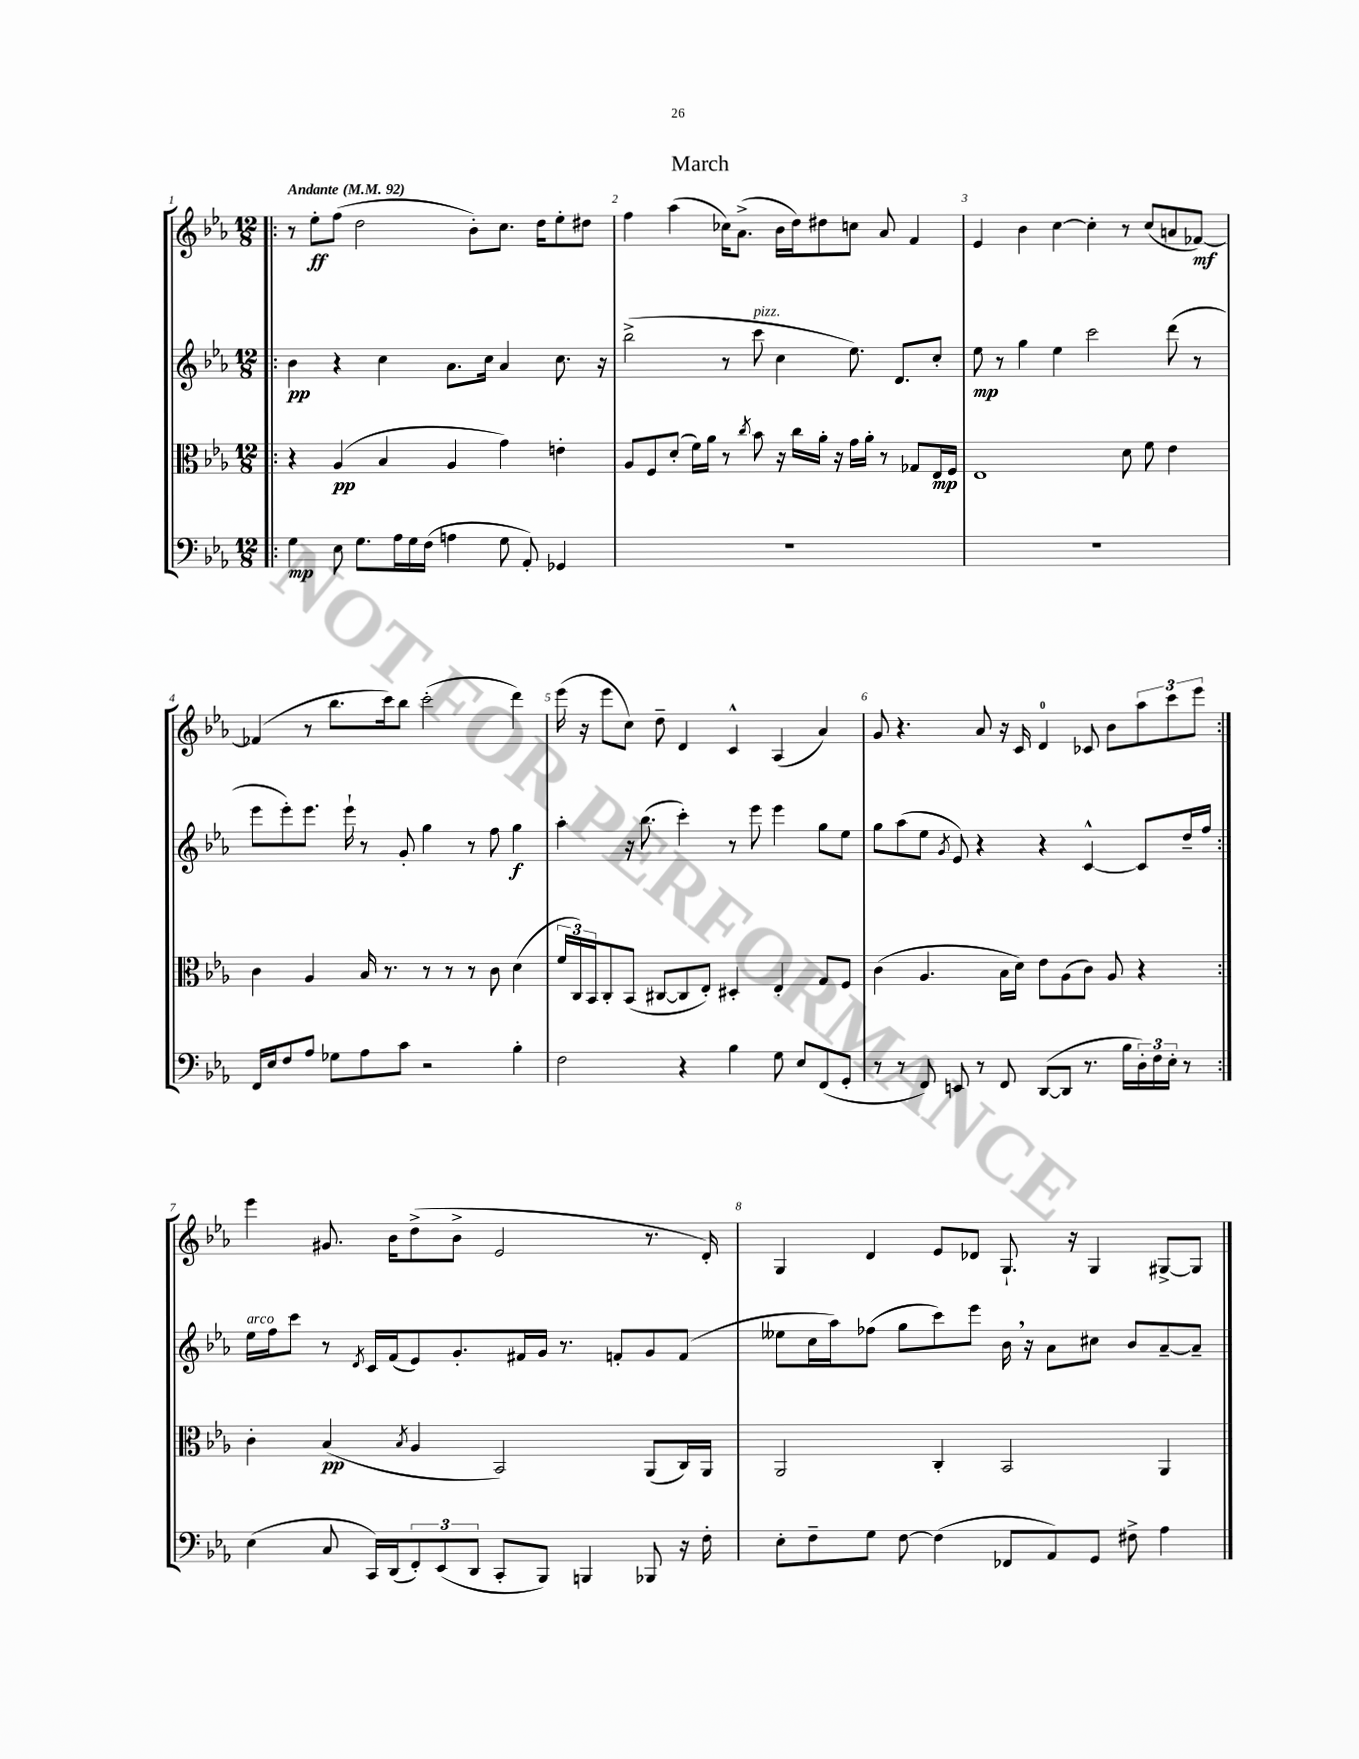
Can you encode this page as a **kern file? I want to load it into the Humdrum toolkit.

**kern	**kern	**kern	**kern
*staff4	*staff3	*staff2	*staff1
*clefF4	*clefC3	*clefG2	*clefG2
*k[b-e-a-]	*k[b-e-a-]	*k[b-e-a-]	*k[b-e-a-]
*M12/8	*M12/8	*M12/8	*M12/8
*MM92	*MM92	*MM92	*MM92
=!|:	=!|:	=!|:	=!|:
4G	4r	4b-	8r
.	.	.	8ee-'
8E-	(4A-	4r	(8ff
8.G	.	.	2dd
.	4B-	4cc	.
16A-	.	.	.
16G	.	.	.
(16F	.	.	.
4A	4A-	8.a-	.
.	.	.	8b-')
.	.	16cc	.
8G	4g)	4a-	8.cc
8AA-')	.	.	.
.	.	.	16dd
4GG-	4e'	8.cc	8ee-'
.	.	.	8dd#
.	.	16r	.
=	=	=	=
1.r	8A-	(2bb-^	4ff
.	8F	.	.
.	(8d'	.	(4aa-
.	16f)	.	.
.	16a-	.	.
.	8r	8r	16cc-)
.	.	.	(8.a-^
.	8qcc	.	.
.	8b-	8ccc	.
.	16r	4cc	16b-
.	16cc	.	16dd)
.	16a-'	.	8dd#
.	16r	.	.
.	16g	8.ee-)	8cc
.	16a-'	.	.
.	8r	.	8a-
.	.	8.d	.
.	8G-	.	4f
.	16E-	8cc'	.
.	16F	.	.
=	=	=	=
1.r	1E-	8ee-	4e-
.	.	8r	.
.	.	4gg	4b-
.	.	4ee-	[4cc
.	.	2ccc	4cc']
.	8d	.	8r
.	8f	.	(8cc
.	4e-	(8ddd	8a
.	.	8r	[8f-)
=	=	=	=
16FF	4c	8eee-	(4f-]
16E-	.	.	.
8F	.	8eee-')	.
8A-	4A-	8.eee-	8r
8G-	.	.	8.bb-
.	.	16eee-`	.
8A-	16B-	8r	.
.	8.r	.	16ccc)
8c	.	8g'	8bb-
2r	8r	4gg	(2ccc'
.	8r	.	.
.	8r	8r	.
.	8c	8ff	.
4B-'	(4d	4gg	4ddd)
=	=	=	=
2F	24f	4aa-'	(16eee-
.	24C)	.	.
.	.	.	16r
.	24BB-	.	.
.	8C'	.	8eee-
.	(8BB-	16r	8cc)
.	.	(8.bb-	.
.	[8C#	.	8dd~
4r	8C#]	4ccc')	4d
.	8E-')	.	.
4B-	4D#'	8r	4c^^
.	.	8eee-	.
8G	4E-'	4eee-	(4A-
8E-	.	.	.
(8FF	8G	8gg	4a-)
8GG'	8F	8ee-	.
=	=	=	=
8r	(4c	8gg	8g
8r	.	(8aa-	4.r
8FF)	4.A-	8ee-	.
.	.	8qg	.
8EE	.	8e-)	.
8r	.	4r	8a-
8FF	16B-	.	16r
.	16d)	.	16c
([8DD	8e-	4r	4d
8DD]	(8A-	.	.
8.r	8c)	[4c^^	8c-
.	8A-	.	8b-
16B-	.	.	.
24D')	4r	8c]	12aa-
24F	.	.	.
24E-'	.	.	12ccc
8r	.	16dd~	.
.	.	.	12eee-
.	.	16ff	.
=:|!	=:|!	=:|!	=:|!
(4E-	4c'	16ee-	4eee-
.	.	16ff	.
.	.	8ccc	.
8C	(4B-	8r	8.g#
.	.	8qd	.
16CC)	.	16c	.
(16DD	.	(16f	16b-
.	8qB-	.	.
12FF')	4A-	8e-)	(8dd^
(12EE-	.	.	.
.	.	8.g'	8b-^
12DD	.	.	.
8CC'	2BB-)	.	2e-
.	.	16f#	.
8BBB-)	.	16g	.
.	.	8.r	.
4BBB	.	.	.
.	.	8f'	.
8BBB-	(8AA-	8g	8.r
16r	16C)	(8f	.
16F'	16AA-	.	16d')
=	=	=	=
8E-'	2AA-	8ee--	4G
8F~	.	16cc	.
.	.	16aa-)	.
8G	.	(8ff-	4d
[8F	.	8gg	.
(4F]	4C'	8ccc)	8e-
.	.	8eee-	8d-
8FF-	2BB-	16b-	8.G`
.	.	16r	.
8AA-)	.	8a-	.
.	.	.	16r
8GG	.	8cc#	4G
8F#^	.	8b-	.
4A-	4AA-	[8a-~	[8G#^
.	.	8a-~]	8G#]
==	==	==	==
*-	*-	*-	*-
